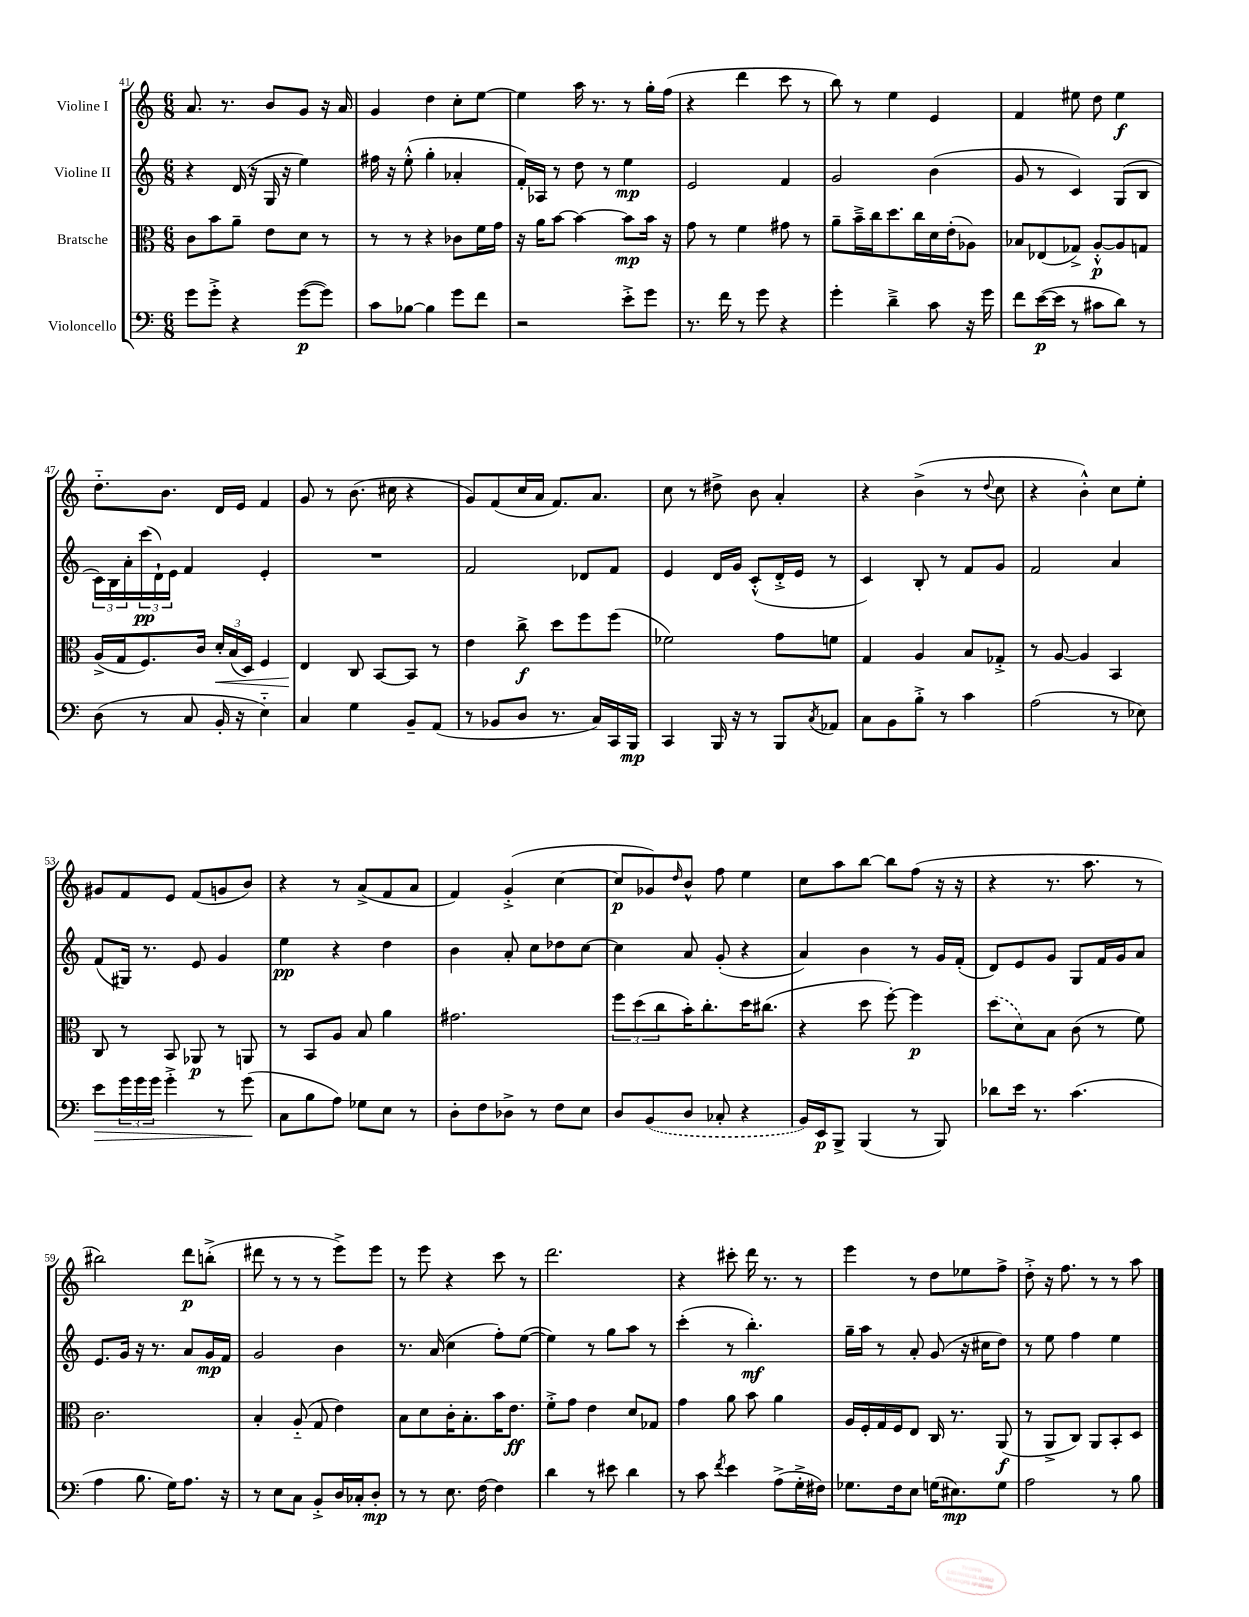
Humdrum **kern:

**kern	**dynam	**kern	**dynam	**kern	**dynam	**kern	**dynam
*part4	*part4	*part3	*part3	*part2	*part2	*part1	*part1
*staff4	*staff4	*staff3	*staff3	*staff2	*staff2	*staff1	*staff1
*I"Violoncello	*	*I"Bratsche	*	*I"Violine II	*	*I"Violine I	*
*clefF4	*	*clefC3	*	*clefG2	*	*clefG2	*
*k[]	*	*k[]	*	*k[]	*	*k[]	*
*M6/8	*	*M6/8	*	*M6/8	*	*M6/8	*
=41	=41	=41	=41	=41	=41	=41	=41
8g\L	.	8c\L	.	4r	.	8.a/	.
8g'^\J	.	8b\	.	.	.	.	.
.	.	.	.	.	.	8.r	.
4r	.	8a~\J	.	(16d/	.	.	.
.	.	.	.	16r	.	.	.
.	.	8e\L	.	16G/	.	8b/L	.
.	.	.	.	16r	.	.	.
([8g\L	p	8d\J	.	4ee\)	.	8g/J	.
8g\J])	.	8r	.	.	.	16r	.
.	.	.	.	.	.	16a/	.
=42	=42	=42	=42	=42	=42	=42	=42
8c\L	.	8r	.	16ff#X\	.	4g/	.
.	.	.	.	16r	.	.	.
[8B-X\J	.	8r	.	(8ee'^^\	.	.	.
4B-\]	.	4r	.	4gg'\	.	4dd\	.
8g\L	.	8c-X\L	.	4a-X'/	.	8cc'\L	.
8f\J	.	16f\L	.	.	.	[8ee\J	.
.	.	16g\JJ	.	.	.	.	.
=43	=43	=43	=43	=43	=43	=43	=43
2r	.	16r	.	16f'/LL)	.	4ee\]	.
.	.	16a\KL	.	16A-X/JJ	.	.	.
.	.	[8b\J	.	8r	.	.	.
.	.	4b\_	.	8dd\	.	16aa\	.
.	.	.	.	.	.	8.r	.
.	.	.	.	8r	.	.	.
8e'^\L	.	8b\L]	mp	4ee\	mp	8r	.
8g\J	.	16b\Jk	.	.	.	16gg'\LL	.
.	.	16r	.	.	.	(16ff\JJ	.
=44	=44	=44	=44	=44	=44	=44	=44
8.r	.	8g\	.	2e/	.	4r	.
.	.	8r	.	.	.	.	.
16f\	.	.	.	.	.	.	.
8r	.	4f\	.	.	.	4ddd\	.
8g\	.	.	.	.	.	.	.
4r	.	8g#X\	.	4f/	.	8ccc\	.
.	.	8r	.	.	.	8r	.
=45	=45	=45	=45	=45	=45	=45	=45
4g'\	.	8a~\L	.	2g/	.	8bb\)	.
.	.	16b~^\L	.	.	.	8r	.
.	.	16cc\J	.	.	.	.	.
4d~^\	.	8.dd\	.	.	.	4ee\	.
.	.	16cc\L	.	.	.	.	.
8c\	.	16d\	.	(4b\	.	4e/	.
.	.	(16e'\J	.	.	.	.	.
16r	.	8A-X\J)	.	.	.	.	.
16g\	.	.	.	.	.	.	.
=46	=46	=46	=46	=46	=46	=46	=46
8f\L	.	8B-X/L	.	8g/	.	4f/	.
([16e\L	p	(8E-X/	.	8r	.	.	.
16e\JJ]	.	.	.	.	.	.	.
8r	.	8G-X^/J)	.	4c/)	.	8ee#X\	.
8c#X\L	.	[8A'^^/L	p	.	.	8dd\	.
8d\J)	.	8A/]	.	(8G/L	.	4ee#\	f
8r	.	8Gn/J	.	8B/J	.	.	.
!!LO:LB:g=z
=47	=47	=47	=47	=47	=47	=47	=47
(8D\	.	(16A^/LL	.	24c\LL)	.	8.dd\L	.
.	.	.	.	24B\	.	.	.
.	.	16G/J	.	.	.	.	.
.	.	.	.	24a'\	.	.	.
8r	.	8.F/)	.	(24ccc\	pp	.	.
.	.	.	.	24d`\)	.	.	.
.	.	.	.	.	.	8.b\J	.
.	.	.	.	24e\JJ	.	.	.
8C/	.	.	.	4f/	.	.	.
.	.	16c/Jk	.	.	.	.	.
!	!	!	!LO:HP:b	!	!	!	!
16BB'/	.	24d'/LL	<	.	.	16d/LL	.
.	.	(24B/	.	.	.	.	.
16r	.	.	.	.	.	16e/JJ	.
.	.	24D/JJ)	.	.	.	.	.
4E\)	.	4F/	.	4e'/	.	4f/	.
=48	=48	=48	=48	=48	=48	=48	=48
4C/	.	4E/	.	2.r	.	8g/	.
.	.	.	.	.	.	8r	.
4G\	.	8C/	[	.	.	(8.b\	.
.	.	[8BB/L	.	.	.	.	.
.	.	.	.	.	.	16cc#X\	.
8BB~/L	.	8BB/J]	.	.	.	4r	.
(8AA/J	.	8r	.	.	.	.	.
=49	=49	=49	=49	=49	=49	=49	=49
8r	.	4e\	.	2f/	.	8g/L)	.
8BB-X/L	.	.	.	.	.	(8f/	.
8D/J	.	8cc^\	f	.	.	16cc/L	.
.	.	.	.	.	.	16a/JJ	.
8.r	.	8dd\L	.	.	.	8.f/L)	.
.	.	8ff\	.	8d-X/L	.	.	.
16C/LL)	.	.	.	.	.	8.a/J	.
16CC/	.	(8ff\J	.	8f/J	.	.	.
16BBB/JJ	mp	.	.	.	.	.	.
=50	=50	=50	=50	=50	=50	=50	=50
4CC/	.	2f-X\)	.	4e/	.	8cc\	.
.	.	.	.	.	.	8r	.
16BBB/	.	.	.	16d/LL	.	8dd#X^\	.
16r	.	.	.	16g/JJ	.	.	.
8r	.	.	.	(8c'^^/L	.	8b\	.
8BBB/L	.	8g\L	.	16d'^/L	.	4a'/	.
.	.	.	.	16e/JJ	.	.	.
8qC/	.	.	.	.	.	.	.
8AA-X/J	.	8fn\J	.	8r	.	.	.
=51	=51	=51	=51	=51	=51	=51	=51
8C\L	.	4G/	.	4c/)	.	4r	.
8BB\	.	.	.	.	.	.	.
8B'^\J	.	4A/	.	8B'/	.	(4b^\	.
8r	.	.	.	8r	.	.	.
4c\	.	8B/L	.	8f/L	.	8r	.
.	.	.	.	.	.	8qqdd/	.
.	.	8G-X'^/J	.	8g/J	.	8cc\	.
=52	=52	=52	=52	=52	=52	=52	=52
(2A\	.	8r	.	2f/	.	4r	.
.	.	[8A/	.	.	.	.	.
.	.	4A/]	.	.	.	4b'^^\)	.
8r	.	4BB/	.	4a/	.	8cc\L	.
8E-X\)	.	.	.	.	.	8ee'\J	.
!!LO:LB:g=z
=53	=53	=53	=53	=53	=53	=53	=53
!	!LO:HP:b	!	!	!	!	!	!
8e\L	>	8C/	.	(8f/L	.	8g#X/L	.
24g\L	.	8r	.	16G#X/Jk)	.	8f/	.
24g\	.	.	.	.	.	.	.
.	.	.	.	8.r	.	.	.
24g\JJ	.	.	.	.	.	.	.
4g'^\	.	8BB/	.	.	.	8e/J	.
.	.	8AA-X/	p	8e/	.	(8f/L	.
8r	.	8r	.	4g/	.	8gn/	.
(8g\	.	8AAn/	.	.	.	8b/J)	.
.	]	.	.	.	.	.	.
=54	=54	=54	=54	=54	=54	=54	=54
8C\L	.	8r	.	4ee\	pp	4r	.
8B\	.	8BB/L	.	.	.	.	.
8A\J)	.	8A/J	.	4r	.	8r	.
8G-X\L	.	8B/	.	.	.	(8a^/L	.
8E\J	.	4a\	.	4dd\	.	8f/	.
8r	.	.	.	.	.	8a/J	.
=55	=55	=55	=55	=55	=55	=55	=55
8D'\L	.	2.g#X\	.	4b\	.	4f/)	.
8F\	.	.	.	.	.	.	.
8D-X^\J	.	.	.	8a'/	.	(4g'^/	.
8r	.	.	.	8cc\L	.	.	.
8F\L	.	.	.	8dd-X\	.	[4cc\	.
8E\J	.	.	.	[8cc\J	.	.	.
=56	=56	=56	=56	=56	=56	=56	=56
8D/L	.	12ff\L	.	4cc\]	.	8cc/L]	p
.	.	(12dd\	.	.	.	.	.
(8BB/	.	.	.	.	.	8g-X/)	.
.	.	12cc\	.	.	.	.	.
.	.	.	.	.	.	16qqdd/	.
8D/J	.	16b'\K)	.	8a/	.	8b^^/J	.
.	.	8.cc'\	.	.	.	.	.
8C-X'/	.	.	.	(8g'/	.	8ff\	.
4r	.	16dd\K	.	4r	.	4ee\	.
.	.	(8.cc#X\J	.	.	.	.	.
=57	=57	=57	=57	=57	=57	=57	=57
16BB/LL)	.	4r	.	4a/)	.	8cc\L	.
16EE/J	p	.	.	.	.	.	.
8BBB^/J	.	.	.	.	.	8aa\	.
(4BBB/	.	8dd\	.	4b\	.	[8bb\J	.
.	.	[8ff'\)	.	.	.	8bb\L]	.
8r	.	4ff\]	p	8r	.	(8ff\J	.
8BBB/)	.	.	.	16g/LL	.	16r	.
.	.	.	.	(16f'/JJ	.	16r	.
=58	=58	=58	=58	=58	=58	=58	=58
8d-X\L	.	(8dd\L	.	8d/L)	.	4r	.
16e\Jk	.	8d\)	.	8e/	.	.	.
8.r	.	.	.	.	.	.	.
.	.	8B\J	.	8g/J	.	8.r	.
(4.c\	.	(8c\	.	8G/L	.	.	.
.	.	.	.	.	.	8.aa\	.
.	.	8r	.	16f/L	.	.	.
.	.	.	.	16g/J	.	.	.
.	.	8f\)	.	8a/J	.	8r	.
!!LO:LB:g=z
=59	=59	=59	=59	=59	=59	=59	=59
4A\	.	2.c\	.	8.e/L	.	2bb#X\)	.
.	.	.	.	16g/Jk	.	.	.
8.B\	.	.	.	16r	.	.	.
.	.	.	.	8.r	.	.	.
16G\KL)	.	.	.	.	.	.	.
8.A\J	.	.	.	8a/L	.	8ddd\L	p
.	.	.	.	16g/L	mp	(8bbn'^\J	.
16r	.	.	.	16f/JJ	.	.	.
=60	=60	=60	=60	=60	=60	=60	=60
8r	.	4B'/	.	2g/	.	8ddd#X\	.
8E\L	.	.	.	.	.	8r	.
8C\J	.	(8A/	.	.	.	8r	.
8BB'^/L	.	8G/	.	.	.	8r	.
16D/L	.	4e\)	.	4b\	.	8eee^\L)	.
16C-X'/J	.	.	.	.	.	.	.
8D'/J	mp	.	.	.	.	8eee\J	.
=61	=61	=61	=61	=61	=61	=61	=61
8r	.	8B\L	.	8.r	.	8r	.
8r	.	8d\	.	.	.	8eee\	.
.	.	.	.	(16a/	.	.	.
8.E\	.	16c'\K	.	4cc\	.	4r	.
.	.	8.B'\	.	.	.	.	.
[16F\	.	.	.	.	.	.	.
4F\]	.	16b\K	.	8ff'\L)	.	8ccc\	.
.	.	8.e\J	ff	.	.	.	.
.	.	.	.	([8ee\J	.	8r	.
=62	=62	=62	=62	=62	=62	=62	=62
4d\	.	8f'^\L	.	4ee\])	.	2.ddd\	.
.	.	8g\J	.	.	.	.	.
8r	.	4e\	.	8r	.	.	.
8e#X\	.	.	.	8gg\L	.	.	.
4d\	.	8d/L	.	8aa\J	.	.	.
.	.	8G-X/J	.	8r	.	.	.
=63	=63	=63	=63	=63	=63	=63	=63
8r	.	4g\	.	(4ccc'\	.	4r	.
8c\	.	.	.	.	.	.	.
8qf/	.	.	.	.	.	.	.
4e\	.	8a\	.	8r	.	8ccc#X'\	.
.	.	8b\	.	4.bb'\)	mf	16ddd\	.
.	.	.	.	.	.	8.r	.
(8A^\L	.	4a\	.	.	.	.	.
16G'^\L	.	.	.	.	.	8r	.
16F#X\JJ)	.	.	.	.	.	.	.
=64	=64	=64	=64	=64	=64	=64	=64
8.G-X\L	.	16A/LL	.	16gg~\LL	.	4eee\	.
.	.	16F'/	.	16aa\JJ	.	.	.
.	.	16G/	.	8r	.	.	.
16F\k	.	16F/J	.	.	.	.	.
8E\J	.	8E/J	.	8a'/	.	8r	.
(16Gn\KL	.	16C/	.	(8g/	.	8dd\L	.
8.E#X\)	mp	8.r	.	.	.	.	.
.	.	.	.	16r	.	8ee-X\	.
.	.	.	.	16cc#X\KL	.	.	.
8G\J	.	(8AA/	f	8dd\J)	.	8ff^\J	.
=65	=65	=65	=65	=65	=65	=65	=65
2A\	.	8r	.	8r	.	8dd'^\	.
.	.	8AA^/L	.	8ee\	.	16r	.
.	.	.	.	.	.	8.ff\	.
.	.	8C/J)	.	4ff\	.	.	.
.	.	8AA/L	.	.	.	8r	.
8r	.	8BB'/	.	4ee\	.	8r	.
8B\	.	8D/J	.	.	.	8aa\	.
==	==	==	==	==	==	==	==
*-	*-	*-	*-	*-	*-	*-	*-
